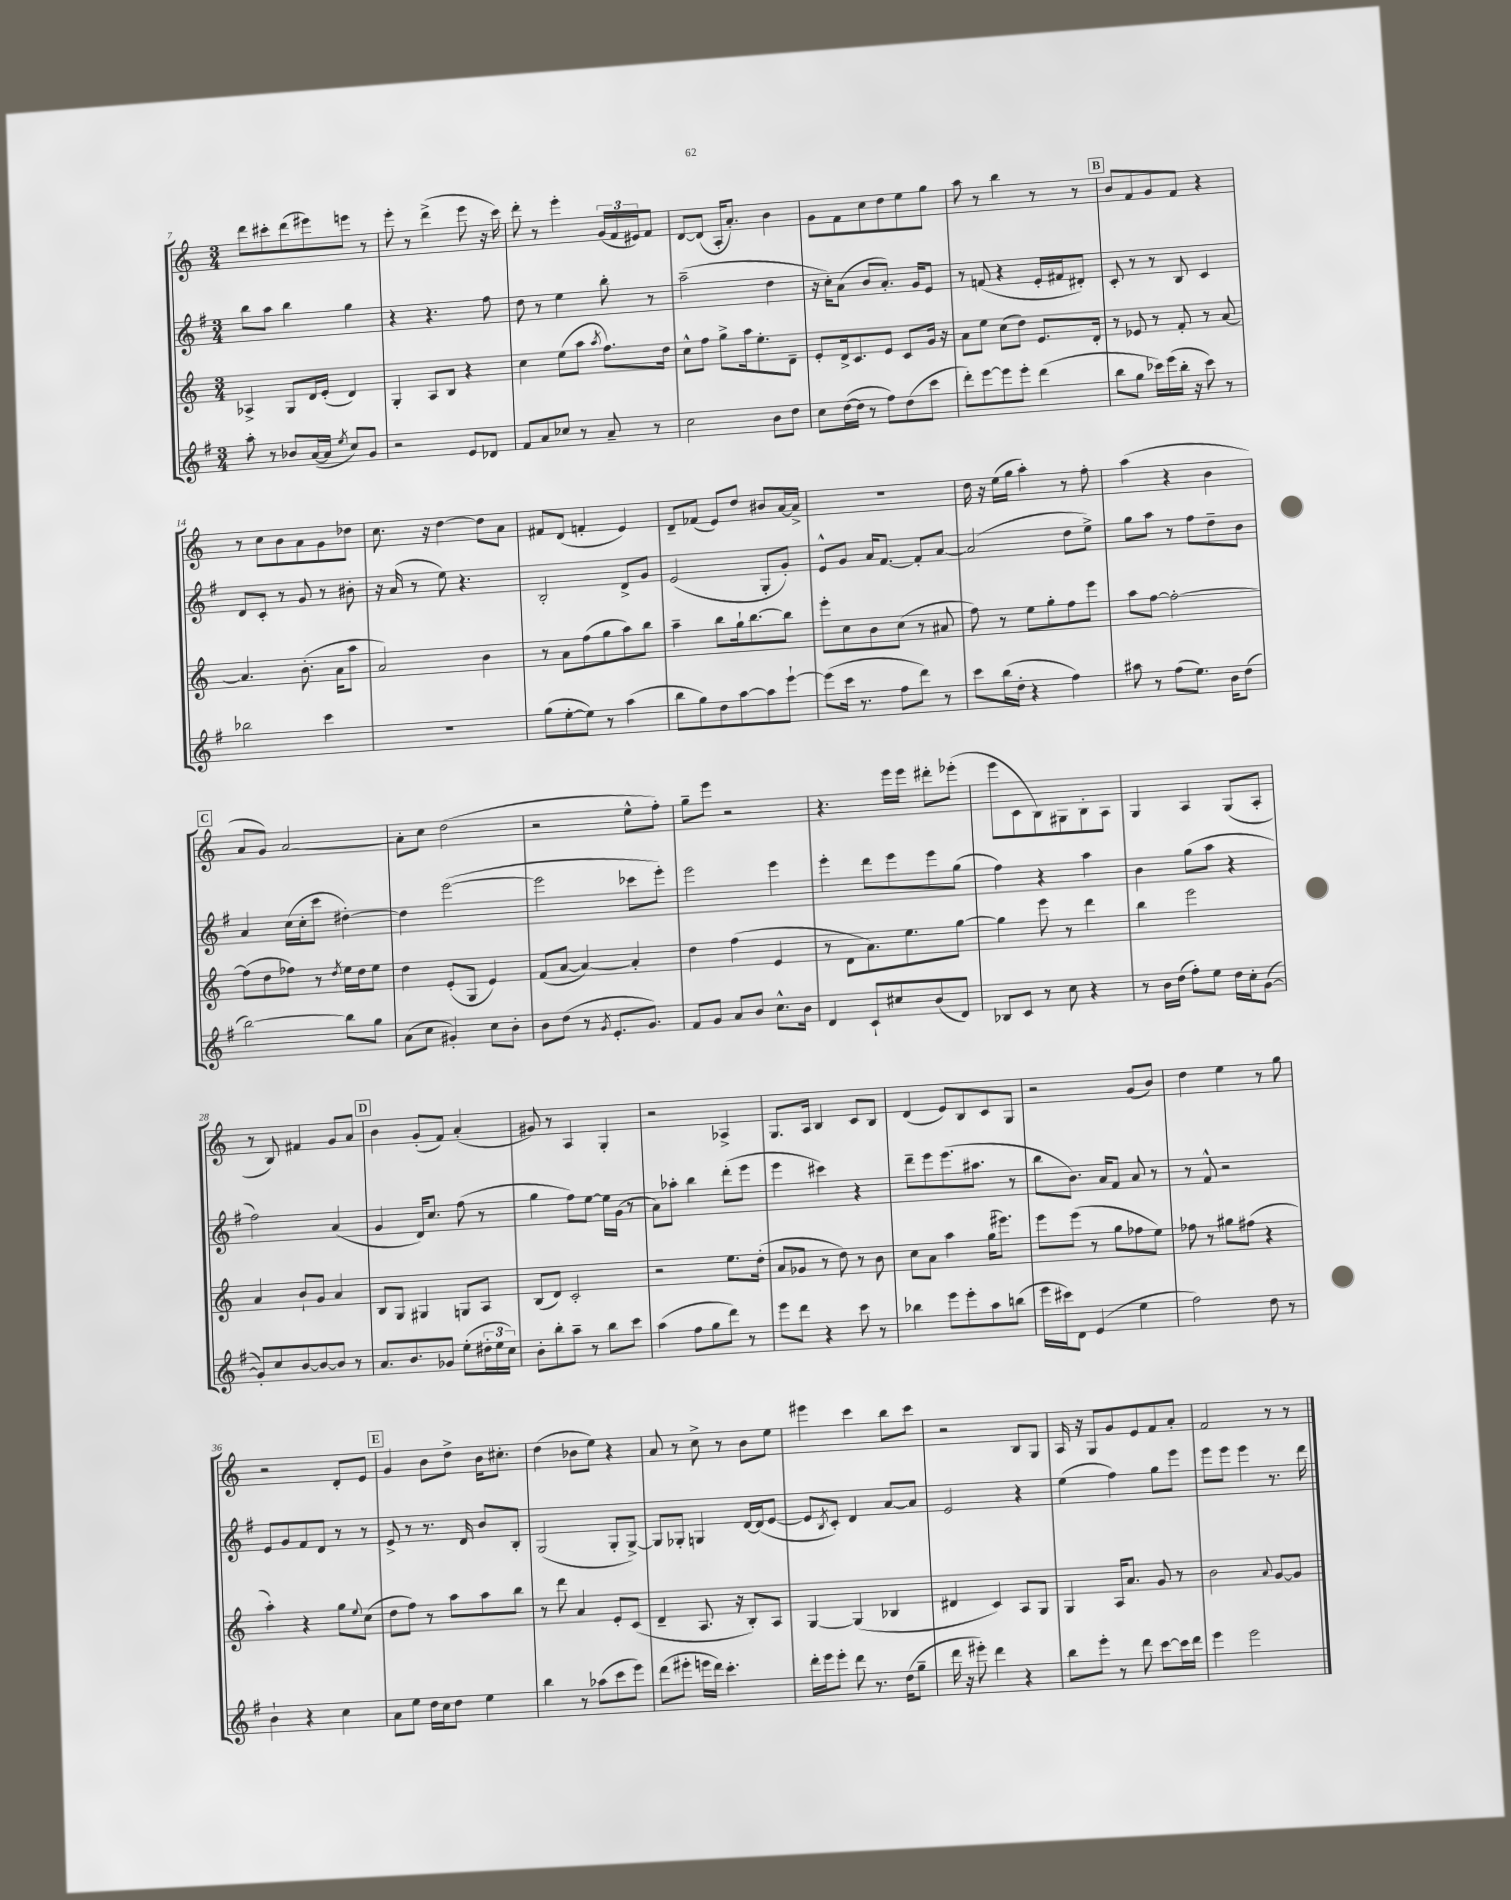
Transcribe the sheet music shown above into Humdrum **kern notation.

**kern	**kern	**kern	**kern
*part4	*part3	*part2	*part1
*staff4	*staff3	*staff2	*staff1
*clefG2	*clefG2	*clefG2	*clefG2
*k[f#]	*k[]	*k[f#]	*k[]
*M3/4	*M3/4	*M3/4	*M3/4
=7	=7	=7	=7
8aa'\	4A-X^/	8bb\L	8ddd\L
8r	.	8aa\J	8ccc#X'\
8b-X/L	8G/L	4bb\	(8ddd\
([16a/L	16d/L	.	8eee#X\)
16a/JJ]	(16e'/JJ	.	.
8qee/	.	.	.
8cc/L)	4d/)	4gg\	8eeen\J
8g/J	.	.	8r
=8	=8	=8	=8
2r	4G'/	4r	8eee'\
.	.	.	8r
.	8A/L	4.r	(4ddd^\
.	8B/J	.	.
8e/L	4r	.	8eee\
8d-X/J	.	8ff#\	16r
.	.	.	16ccc\)
=9	=9	=9	=9
8f#/L	4cc\	8dd\	8ddd'\
8a/	.	8r	8r
8cc-X/J	(8ee\L	4ee\	4eee'\
8r	8aa\J	.	.
.	8qaa/	.	.
8a~/	8.ff\L)	8bb'\	(24g/LL
.	.	.	24f/
.	.	.	24e#X/J)
8r	.	8r	8f/J
.	16dd\Jk	.	.
=10	=10	=10	=10
2cc\	8cc^^\L	(2aa~\	[8d/L
.	8ff\J	.	(8d/J]
.	8gg^\L	.	16A'/KL
.	.	.	8.a'/J)
.	16aa\k	.	.
.	8.ee'\	.	.
8b\L	.	4dd\	4b\
8dd\J	8d~\J	.	.
=11	=11	=11	=11
8cc\L	8e'/L	16r	8g\L
.	.	16cc'\KL)	.
([16dd\L	16d^/k	(8a\J	8f\
16dd\JJ]	8.c/	.	.
8r	.	8b/L	8cc\
8ff#\L)	8e/J	8.a'/J)	8dd\
(8dd\	8c/L	.	8ee\
.	.	16g/KL	.
8ccc\J	16g/Jk	8e/J	8gg\J
.	16r	.	.
=12	=12	=12	=12
8ddd'\L)	8a\L	8r	8aa\
[8eee\	8ee\J	(8fn/	8r
8eee\]	(8cc\L	4r	4bb\
8eee'\J	8dd\J)	.	.
(4ddd\	8.e/L	16e'/LL	8r
.	.	16f#X/J	.
.	.	8d#X'/J)	8r
.	16d'/Jk	.	.
!!LO:REH:place=s1:t=B
=13	=13	=13	=13
8bb\L	8r	8c'/	8b/L
8gg\J	8e-X/	8r	8f/
16ccc-X\LL)	8r	8r	8g/
(16eee\	.	.	.
16bb'\JJ	8f'/	8B/	8f/J
16r	.	.	.
8ccc-\)	8r	4c/	4r
8r	[8a/	.	.
!!LO:LB:g=z
=14	=14	=14	=14
2bb-X\	4.a/]	8d/L	8r
.	.	8c'/J	8cc\L
.	.	8r	8b\
.	(8.b'\	8g/	8a\
4ccc\	.	8r	8g\
.	16a\KL	.	.
.	8aa\J	8b#X'\	8dd-X\J
=15	=15	=15	=15
2.r	2a/)	16r	8.cc\
.	.	(16a/	.
.	.	8r	.
.	.	.	16r
.	.	8ee\)	[4dd\
.	.	4.r	.
.	4b\	.	8dd\L]
.	.	.	8a\J
=16	=16	=16	=16
(8gg\L	8r	2B'/	8f#X/L
[8ee'\	8a\L	.	(8d/J
8ee\J])	(8ff\	.	4fn'/
8r	8gg\	.	.
(4aa\	8aa\)	8d^/L	4e/)
.	8bb\J	8g/J	.
=17	=17	=17	=17
8bb\L	4aa~\	(2e/	8d~/L
8gg\)	.	.	(8f-X/J
8dd\	8bb\L	.	8e/L)
[8aa\	16gg`\k	.	8dd/J
.	[8.bb\	.	.
8aa\]	.	8G'/L	8b#X/L
[8eee`\J	8bb\J]	8g'/J)	[16a/L
.	.	.	16a^/JJ]
=18	=18	=18	=18
(8eee\L]	8eee'\L	8e^^/L	2.r
16ccc\Jk	8cc\	8g/J	.
8.r	.	.	.
.	8b\	16a/KL	.
.	.	[8.f#/J	.
8ff#\L	(8cc\J	.	.
8ddd\J)	8r	8f#'/L]	.
8r	8a#X/	[8a/J	.
=19	=19	=19	=19
8ccc\L	8ff\)	(2a/]	16dd\
.	.	.	16r
(16bb\L	8r	.	(16ee\LL
16dd'\JJ	.	.	16gg\JJ
4r	8ee\L	.	4aa'\)
.	8gg'\	.	.
4ff#\)	8ff\	8dd\L	8r
.	8eee\J	8ee^\J)	8ff'\
=20	=20	=20	=20
8aa#X\	8aa\L	8gg\L	(4aa\
8r	[8ff\J	8aa\J	.
(8ff#\L	2ff'\_	8r	4r
8.ee\J)	.	8ff#\L	.
.	.	8dd~\	4b\
16b\KL	.	.	.
(8dd\J	.	8b\J	.
!!LO:LB:g=z
!!LO:REH:place=s1:t=C
=21	=21	=21	=21
[2bb\)	(8ff\L]	4a/	8a/L
.	8dd\	.	8g/J)
.	8ff-X\J)	(16cc\LL	[2a/
.	.	16cc'\J	.
.	8r	8ccc\J	.
.	8qdd/	.	.
8bb\L]	16ee\LL	[4dd#X'\)	.
.	16dd\J	.	.
8gg\J	8ee\J	.	.
=22	=22	=22	=22
(8a\L	4dd\	4dd#\]	8a'\L]
8cc\J	.	.	8cc\J
4g#X'/)	(8e'/L	([2eee\	(2dd\
.	8G/J	.	.
8cc\L	4e/)	.	.
8b'\J	.	.	.
=23	=23	=23	=23
8b\L	(8f/L	2eee\]	2r
(8dd\J	[8a/J	.	.
8r	4a/_)	.	.
8qg/	.	.	.
8.e'/L	.	.	.
.	4a'/]	8ccc-X\L	8ee^^\L
8.g/J)	.	.	.
.	.	8eee'\J)	8ff'\J)
=24	=24	=24	=24
8f#/L	4dd\	2eee\	8gg~\L
8g/J	.	.	8eee\J
8a/L	(4ff\	.	2r
8b/J	.	.	.
8.cc^^\L	4e/	4eee\	.
16b\Jk	.	.	.
=25	=25	=25	=25
4d/	8r	4eee'\	4.r
.	8d\L	.	.
8c`/L	8.a\)	8ddd\L	.
8cc#X/	.	8eee\	16eee\LL
.	8.ee\	.	16eee\JJ
(8b/	.	8eee\	8ddd#X'\L
8d/J)	[8gg\J	(8gg\J	(8eee-X'\J
=26	=26	=26	=26
8B-X/L	4gg\]	4ff#\)	8eee\L
8c/J	.	.	8c\
8r	8eee\	4r	8B\)
8cc\	8r	.	8G#X\
4r	4ddd\	4aa\	8B'\
.	.	.	8A\J
=27	=27	=27	=27
8r	4bb\	4b\	4G/
16b\LL	.	.	.
(16dd\JJ	.	.	.
8ff#'\L)	2eee\	(8gg\L	4A/
8ee\J	.	8aa\J	.
16dd\LL	.	4r	(8G/L
16cc'\J	.	.	.
([8g\J	.	.	8A'/J
!!LO:LB:g=z
=28	=28	=28	=28
8g'/L])	4a/	2ff#\)	8r
8cc/	.	.	8B/)
[8b/	8b`/L	.	4f#X/
8b/_	8g/J	.	.
8b/J]	4a/	(4a/	8g/L
8r	.	.	8a/J
!!LO:REH:place=s1:t=D
=29	=29	=29	=29
8.a/L	8B/L	4g/	4b\
.	8G/J	.	.
8.b/	.	.	.
.	4G#X/	16d/KL)	(8g'/L
.	.	8.cc/J	.
8g-X/J	.	.	8f/J)
(8ee'\L	8Gn/L	(8ff#\	(4a'/
24dd#X'\L	8A/J	8r	.
24ee\	.	.	.
24cc\JJ)	.	.	.
=30	=30	=30	=30
8b'\L	(8B/L	4gg\	8g#X/)
8bb'\	8d/J)	.	8r
8aa~\J	2c'/	8ff#\L)	4A/
8r	.	[8ee\J	.
8bb\L	.	16ee\LL]	4G'/
.	.	(16g\JJ	.
8ccc\J	.	8r	.
=31	=31	=31	=31
(4aa\	2r	8a\L)	2r
.	.	8aa-X'\J	.
8ff#\L	.	4bb\	.
8gg\	.	.	.
8ddd\J)	8.ee\L	(8ddd'\L	4A-X^/
8r	.	8eee\J	.
.	(16dd'\Jk	.	.
=32	=32	=32	=32
8eee\L	8a/L	4eee\	8.G/L
8ddd\J	8g-X/J	.	.
.	.	.	16A/Jk
4r	8r	4ccc#X\)	4B/
.	8dd\)	.	.
8ccc\	8r	4r	8c/L
8r	8b\	.	8B/J
=33	=33	=33	=33
4bb-X\	8cc\L	8ddd~\L	(4d/
.	8a\J	8eee\	.
8eee\L	4aa\	(8.eee\	8e/L)
8eee'\	.	.	8B/
.	.	8.aa#X\J	.
8aa\	(16gg\KL	.	8c/
.	8.eee#X\J)	.	.
(8bbn\J	.	8r	8G/J
=34	=34	=34	=34
16eee\LL	8eee\L	8bb\L	2r
16ccc#X\J)	.	.	.
8d\J	(8eee\J	8.b\J)	.
(4e/	8r	.	.
.	.	16a/KL	.
.	8gg\L	8f#/J	.
4ee\	8ff-X\	8a/	(8g/L
.	8ee\J)	8r	8b/J)
=35	=35	=35	=35
2ff#\)	8ff-X\	8r	4dd\
.	8r	8f#^^/	.
.	8gg#X\L	2r	4ee\
.	(8ff#X\J	.	.
8dd\	4r	.	8r
8r	.	.	8gg\
!!LO:LB:g=z
=36	=36	=36	=36
4b`\	4aa'\)	8e/L	2r
.	.	8g/	.
4r	4r	8f#/	.
.	.	8d/J	.
4cc\	8gg\L	8r	8d'/L
.	8qqee/	.	.
.	(8cc\J	8r	8e/J
!!LO:REH:place=s1:t=E
=37	=37	=37	=37
8a\L	8dd\L	8e^/	4g/
8ee\J	8ff\J)	8r	.
16dd\LL	8r	8.r	8b\L
16cc\J	.	.	.
8dd\J	8aa\L	.	8dd^\J
.	.	16d/	.
4ee\	8aa\	8b/L	16b\KL
.	.	.	8.cc#X'\J
.	8bb\J	8B'/J	.
=38	=38	=38	=38
4bb\	8r	(2G/	(4dd\
.	8ddd\	.	.
8r	4a/	.	8b-X\L
(8aa-X\L	.	.	8ee\J)
8ccc\	8e'/L	8G'/L	4r
8eee\J)	(8c/J	[8G^/J)	.
=39	=39	=39	=39
(8ddd\L	4d~/	8G/L]	8a/
8eee#X'\J	.	8G-X'/J	8r
16eeen\LL	8.A/	4Gn/	8cc^\
16ddd\JJ)	.	.	.
4.ccc'\	.	.	8r
.	16r	.	.
.	8B'/L)	[16d/LL	8b\L
.	.	(16d/J]	.
.	8A/J	[8e/J	8ee\J
=40	=40	=40	=40
16ddd'\LL	[4G/	8e/L]	4eee#X\
16eee\J	.	.	.
.	.	8qB/	.
8eee'\J	.	8c'/J)	.
8ddd\	(4G/]	4d/	4ccc\
8.r	.	.	.
.	4B-X/	[8a/L	8bb\L
(16dd\KL	.	.	.
8gg~\J	.	8a/J]	8ccc\J
=41	=41	=41	=41
16ddd\	4d#X/	2e/	2r
16r	.	.	.
8eee#X'\)	.	.	.
4ddd\	4c/)	.	.
4r	8A/L	4r	8B/L
.	8G/J	.	8G/J
=42	=42	=42	=42
8bb\L	4G/	(4ee\	16A/
.	.	.	16r
8eee'\J	.	.	8G/L
8r	16A/KL	4ff#\)	8g/
.	8.a/J	.	.
8ddd\	.	.	8e/
[8ccc\L	8g/	8gg\L	8f/
16ccc\L]	8r	8eee\J	8a'/J
16ddd\JJ	.	.	.
=43	=43	=43	=43
4eee\	2b\	8eee\L	2f/
.	.	8eee\J	.
2eee\	.	4eee\	.
.	8qqa/	.	.
.	[8g/L	8.r	8r
.	8g/J]	.	8r
.	.	16ddd\	.
==	==	==	==
*-	*-	*-	*-
